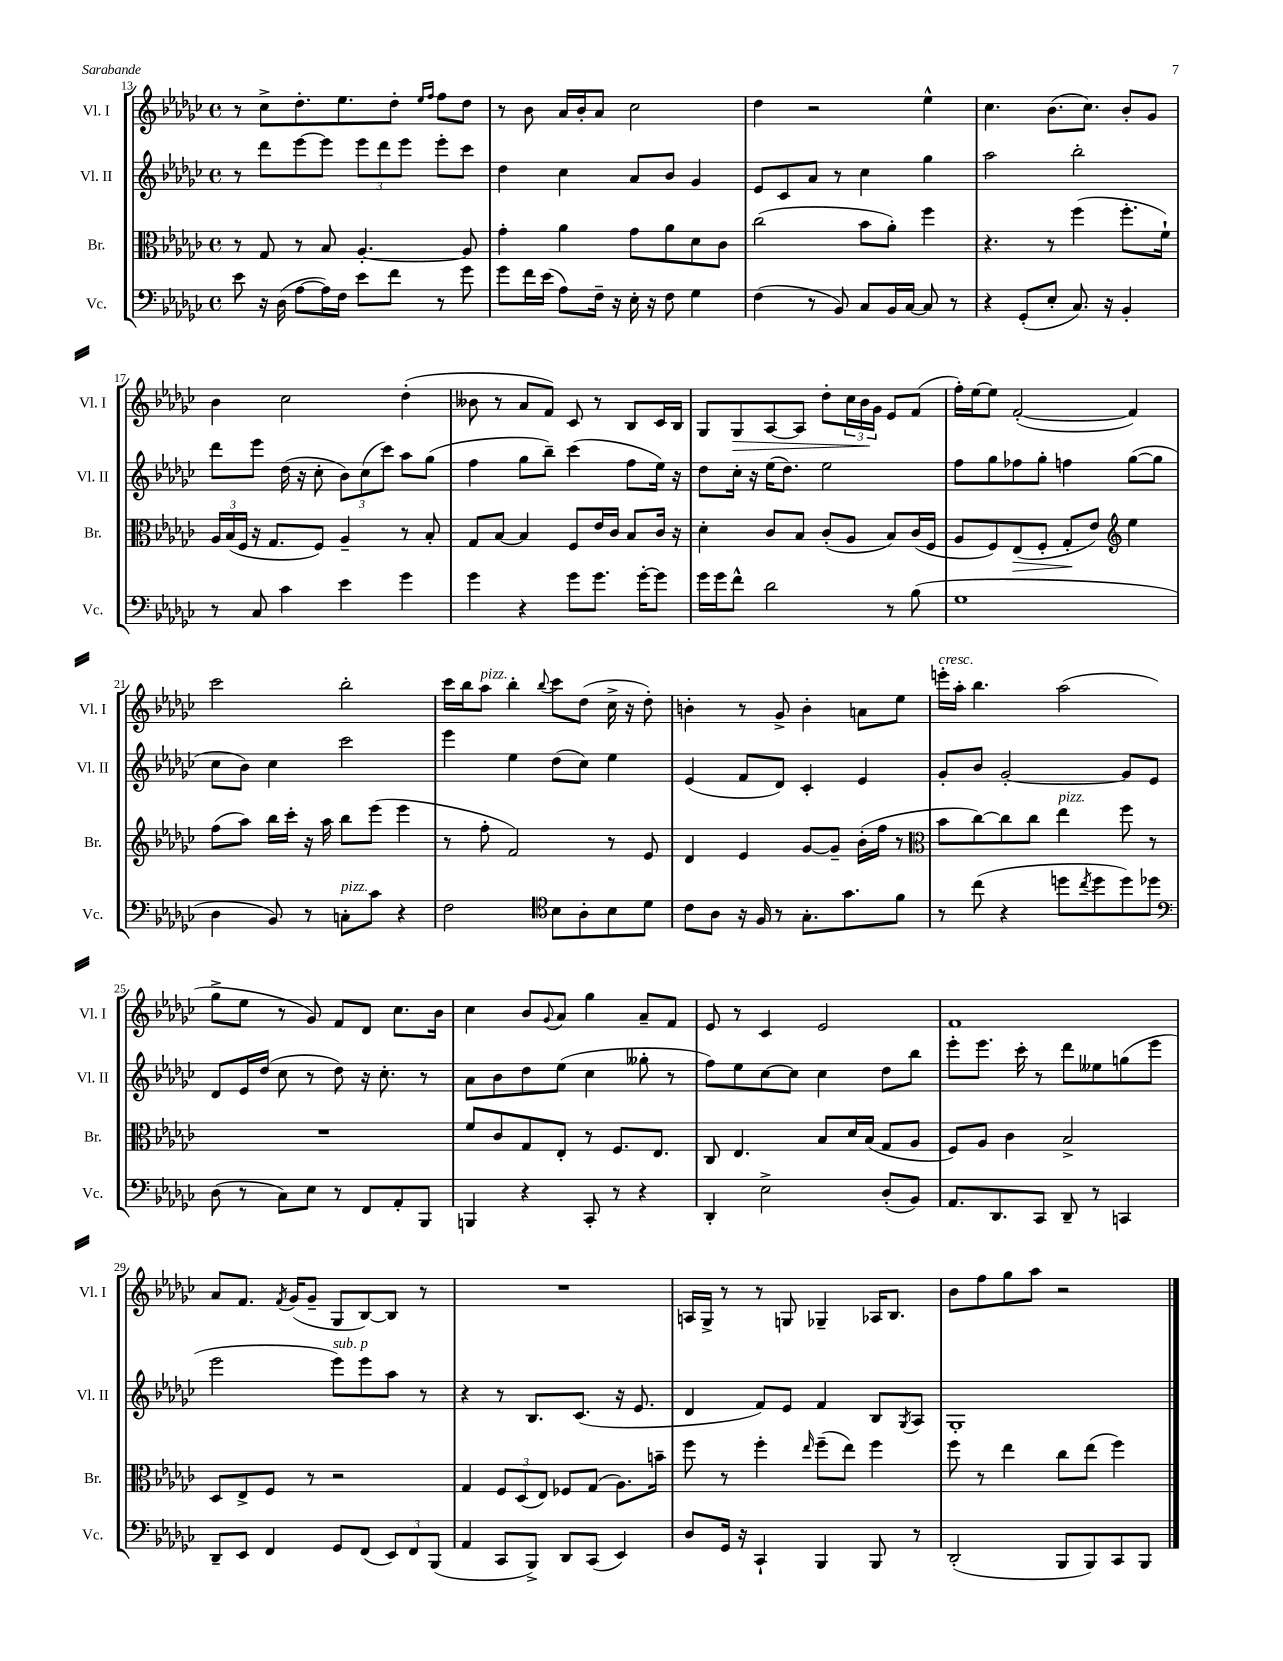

**kern	**kern	**kern	**kern
*staff4	*staff3	*staff2	*staff1
*clefF4	*clefC3	*clefG2	*clefG2
*k[b-e-a-d-g-c-]	*k[b-e-a-d-g-c-]	*k[b-e-a-d-g-c-]	*k[b-e-a-d-g-c-]
*M4/4	*M4/4	*M4/4	*M4/4
*met(c)	*met(c)	*met(c)	*met(c)
8e-\	8r	8r	8r
16r	8G-/	8ddd-\L	8cc-^\L
(16D-\	.	.	.
[8A-\L	8r	[8eee-\	8.dd-'\
16A-\]L)	8B-/	8eee-\]J	.
16F\JJ	.	.	8.ee-\
8e-\L	[4.A-'/	12eee-\L	.
.	.	12ddd-\	.
8f\J	.	.	8dd-'\J
.	.	12eee-\J	.
.	.	.	16qqee-/LL
.	.	.	16qqff/JJ
8r	.	8eee-'\L	8ff\L
8g-\	8A-/]	8ccc-\J	8dd-\J
=	=	=	=
8g-\L	4g-'\	4dd-\	8r
16f\L	.	.	8b-\
(16e-\JJ	.	.	.
8A-\L)	4a-\	4cc-\	16a-/LL
.	.	.	16b-'/J
16F~\Jk	.	.	8a-/J
16r	.	.	.
16E-'\	8g-\L	8a-/L	2cc-\
16r	.	.	.
8F\	8a-\	8b-/J	.
4G-\	8d-\	4g-/	.
.	8c-\J	.	.
=	=	=	=
(4F\	(2cc-\	8e-/L	4dd-\
.	.	8c-/	.
8r	.	8a-/J	2r
8BB-/)	.	8r	.
8C-/L	8b-\L	4cc-\	.
16BB-/L	8a-'\J)	.	.
[16C-/JJ	.	.	.
8C-/]	4ff\	4gg-\	4ee-^^\
8r	.	.	.
=	=	=	=
4r	4.r	2aa-\	4.cc-\
(8GG-'/L	.	.	.
8E-'/J	8r	.	(8.b-\L
8.C-/)	(4ff\	2bb-'\	.
.	.	.	8.cc-\J)
16r	.	.	.
4BB-'/	8.ff'\L	.	8b-'/L
.	.	.	8g-/J
.	16f`\Jk)	.	.
=	=	=	=
8r	24A-/LL	8ddd-\L	4b-\
.	(24B-/	.	.
.	24F/JJ	.	.
8C-/	16r	8eee-\J	.
.	8.G-/L	.	.
4c-\	.	(16dd-\	2cc-\
.	.	16r	.
.	8F/J)	8cc-'\	.
4e-\	4A-~/	12b-\L)	.
.	.	(12cc-\	.
.	.	12ccc-\J)	.
4g-\	8r	8aa-\L	(4dd-'\
.	8B-'/	(8gg-\J	.
=	=	=	=
4g-\	8G-/L	4ff\	8b--\
.	[8B-/J	.	8r
4r	4B-/]	8gg-\L	8a-/L
.	.	8bb-~\J)	8f/J)
8g-\L	8F/L	(4ccc-\	8c-/
8.g-\J	16e-/L	.	8r
.	16c-/JJ	.	.
.	8B-/L	8ff\L	8B-/L
[16g-'\LK	.	.	.
8g-\]J	16c-/Jk	16ee-\Jk)	16c-/L
.	16r	16r	16B-/JJ
=	=	=	=
16g-\LL	4d-'\	8dd-\L	8G-/L
16g-\J	.	.	.
8f^^\J	.	16cc-'\Jk	8G-/
.	.	16r	.
2d-\	8c-/L	(16ee-\LK	[8A-/
.	.	8.dd-\J)	.
.	8B-/J	.	8A-/]J
.	(8c-'/L	2ee-\	8dd-'\L
.	8A-/J	.	24cc-\L
.	.	.	24b-\
.	.	.	24g-\JJ
8r	8B-/L)	.	8e-/L
(8B-\	(16c-/L	.	(8f/J
.	16F/JJ	.	.
=	=	=	=
1G-	8A-/L	8ff\L	16ff'\LL)
.	.	.	[16ee-\J
.	8F/)	8gg-\	8ee-\]J
.	(8E-/	8ff-\	([2f'/
.	8F'/J	8gg-'\J	.
.	8G-'/L	4ff\	.
.	8e-/J)	.	.
*	*clefG2	*	*
.	4ee-\	([8gg-\L	4f/])
.	.	8gg-\]J	.
=	=	=	=
4D-\	(8ff\L	8cc-\L	2ccc-\
.	8aa-\J)	8b-\J)	.
8BB-/)	16bb-\LL	4cc-\	.
.	16ccc-'\JJ	.	.
8r	16r	.	.
.	16aa-\	.	.
8C'\L	8bb-\L	2ccc-\	2bb-'\
8c-\J	(8eee-\J	.	.
4r	4eee-\	.	.
=	=	=	=
2F\	8r	4eee-\	16ccc-\LL
.	.	.	16bb-\J
.	8ff'\	.	8aa-\J
.	2f/)	4ee-\	4bb-'\
*clefC4	*	*	*
.	.	.	8qqbb-/
8B-\L	.	(8dd-\L	8ccc-\L
8A-'\	.	8cc-\J)	(8dd-\J
8B-\	8r	4ee-\	16cc-^\
.	.	.	16r
8d-\J	8e-/	.	8dd-'\)
=	=	=	=
8c-\L	4d-/	(4e-/	4b'\
8A-\J	.	.	.
16r	4e-/	8f/L	8r
16F/	.	.	.
8r	.	8d-/J)	8g-^/
8.G-'\L	[8g-/L	4c-'/	4b'\
.	8g-~/]J	.	.
8.g-\	.	.	.
.	(16b-'\LL	4e-/	8a\L
.	16ff\JJ	.	.
8f\J	8r	.	8ee-\J
=	=	=	=
*	*clefC3	*	*
8r	8b-\L	8g-'/L	16eee'\LL
.	.	.	16aa-'\JJ
(8cc-\	[8cc-\)	8b-/J	4.bb-\
4r	8cc-\]	[2g-'/	.
.	8cc-\J	.	.
8dd\L	4ee-\	.	(2aa-\
8qcc-/	.	.	.
8dd\	.	.	.
8dd\)	8ff\	8g-/]L	.
8dd-\J	8r	8e-/J	.
=	=	=	=
*clefF4	*	*	*
(8D-\	1r	8d-/L	8gg-^\L
8r	.	16e-/L	8ee-\J
.	.	(16dd-/JJ	.
8C-\L)	.	8cc-\	8r
8E-\J	.	8r	8g-/)
8r	.	8dd-\)	8f/L
8FF/L	.	16r	8d-/J
.	.	8.cc-'\	.
8AA-'/	.	.	8.cc-\L
8BBB-/J	.	8r	.
.	.	.	16b-\Jk
=	=	=	=
4BBB/	8f/L	8a-\L	4cc-\
.	8c-/	8b-\	.
4r	8G-/	8dd-\	8b-/L
.	.	.	8qqg-/
.	8E-'/J	(8ee-\J	8a-/J
8CC-'/	8r	4cc-\	4gg-\
8r	8.F/L	.	.
4r	.	8gg--'\	8a-~/L
.	8.E-/J	.	.
.	.	8r	8f/J
=	=	=	=
4DD-'/	8C-/	8ff\L)	8e-/
.	4.E-/	8ee-\	8r
2E-^\	.	[8cc-\	4c-/
.	.	8cc-\]J	.
.	8B-/L	4cc-\	2e-/
.	16d-/L	.	.
.	(16B-/JJ	.	.
(8D-'/L	8G-/L	8dd-\L	.
8BB-/J)	8A-/J	8bb-\J	.
=	=	=	=
8.AA-/L	8F/L)	8eee-'\L	1f
.	8A-/J	8.eee-\J	.
8.DD-/	.	.	.
.	4c-\	.	.
.	.	16ccc-'\	.
8CC-/J	.	8r	.
8DD-~/	2B-^/	8ddd-\L	.
8r	.	8ee--\	.
4CC/	.	(8gg\	.
.	.	8eee-\J	.
=	=	=	=
8DD-~/L	8D-/L	2eee-\	8a-/L
8EE-/J	8E-^/	.	8.f/J
4FF/	8F/J	.	.
.	.	.	8qf/
.	.	.	(16g-/LK
.	8r	.	8g-~/J
8GG-/L	2r	8eee-\L)	8G-/L
(8FF/J	.	8eee-\	[8B-/)
12EE-/L)	.	8aa-\J	8B-/]J
12FF/	.	.	.
.	.	8r	8r
(12BBB-/J	.	.	.
=	=	=	=
4AA-/	4G-/	4r	1r
8CC-/L	12F/L	8r	.
.	(12D-/	.	.
8BBB-^/J)	.	8.B-/L	.
.	12E-/J)	.	.
8DD-/L	8F-/L	.	.
.	.	(8.c-/J	.
(8CC-/J	(8G-/J	.	.
4EE-/)	8.A-\L)	16r	.
.	.	8.e-/	.
.	16b~\Jk	.	.
=	=	=	=
8D-/L	8ff\	4d-/	16A/LL
.	.	.	16G-^/JJ
16GG-/Jk	8r	.	8r
16r	.	.	.
4CC-`/	4ff'\	8f/L)	8r
.	.	8e-/J	8G/
.	16qqee-/	.	.
4BBB-/	(8ff~\L	4f/	4G-~/
.	8ee-\J)	.	.
8BBB-/	4ff\	8B-/L	16A-/LK
.	.	.	8.B-/J
.	.	8qG-/	.
8r	.	8A-/J	.
=	=	=	=
(2DD-'/	8ff\	1G-'	8b-\L
.	8r	.	8ff\
.	4ee-\	.	8gg-\
.	.	.	8aa-\J
8BBB-/L	8cc-\L	.	2r
8BBB-/)	(8ee-\J	.	.
8CC-/	4ff\)	.	.
8BBB-/J	.	.	.
==	==	==	==
*-	*-	*-	*-
